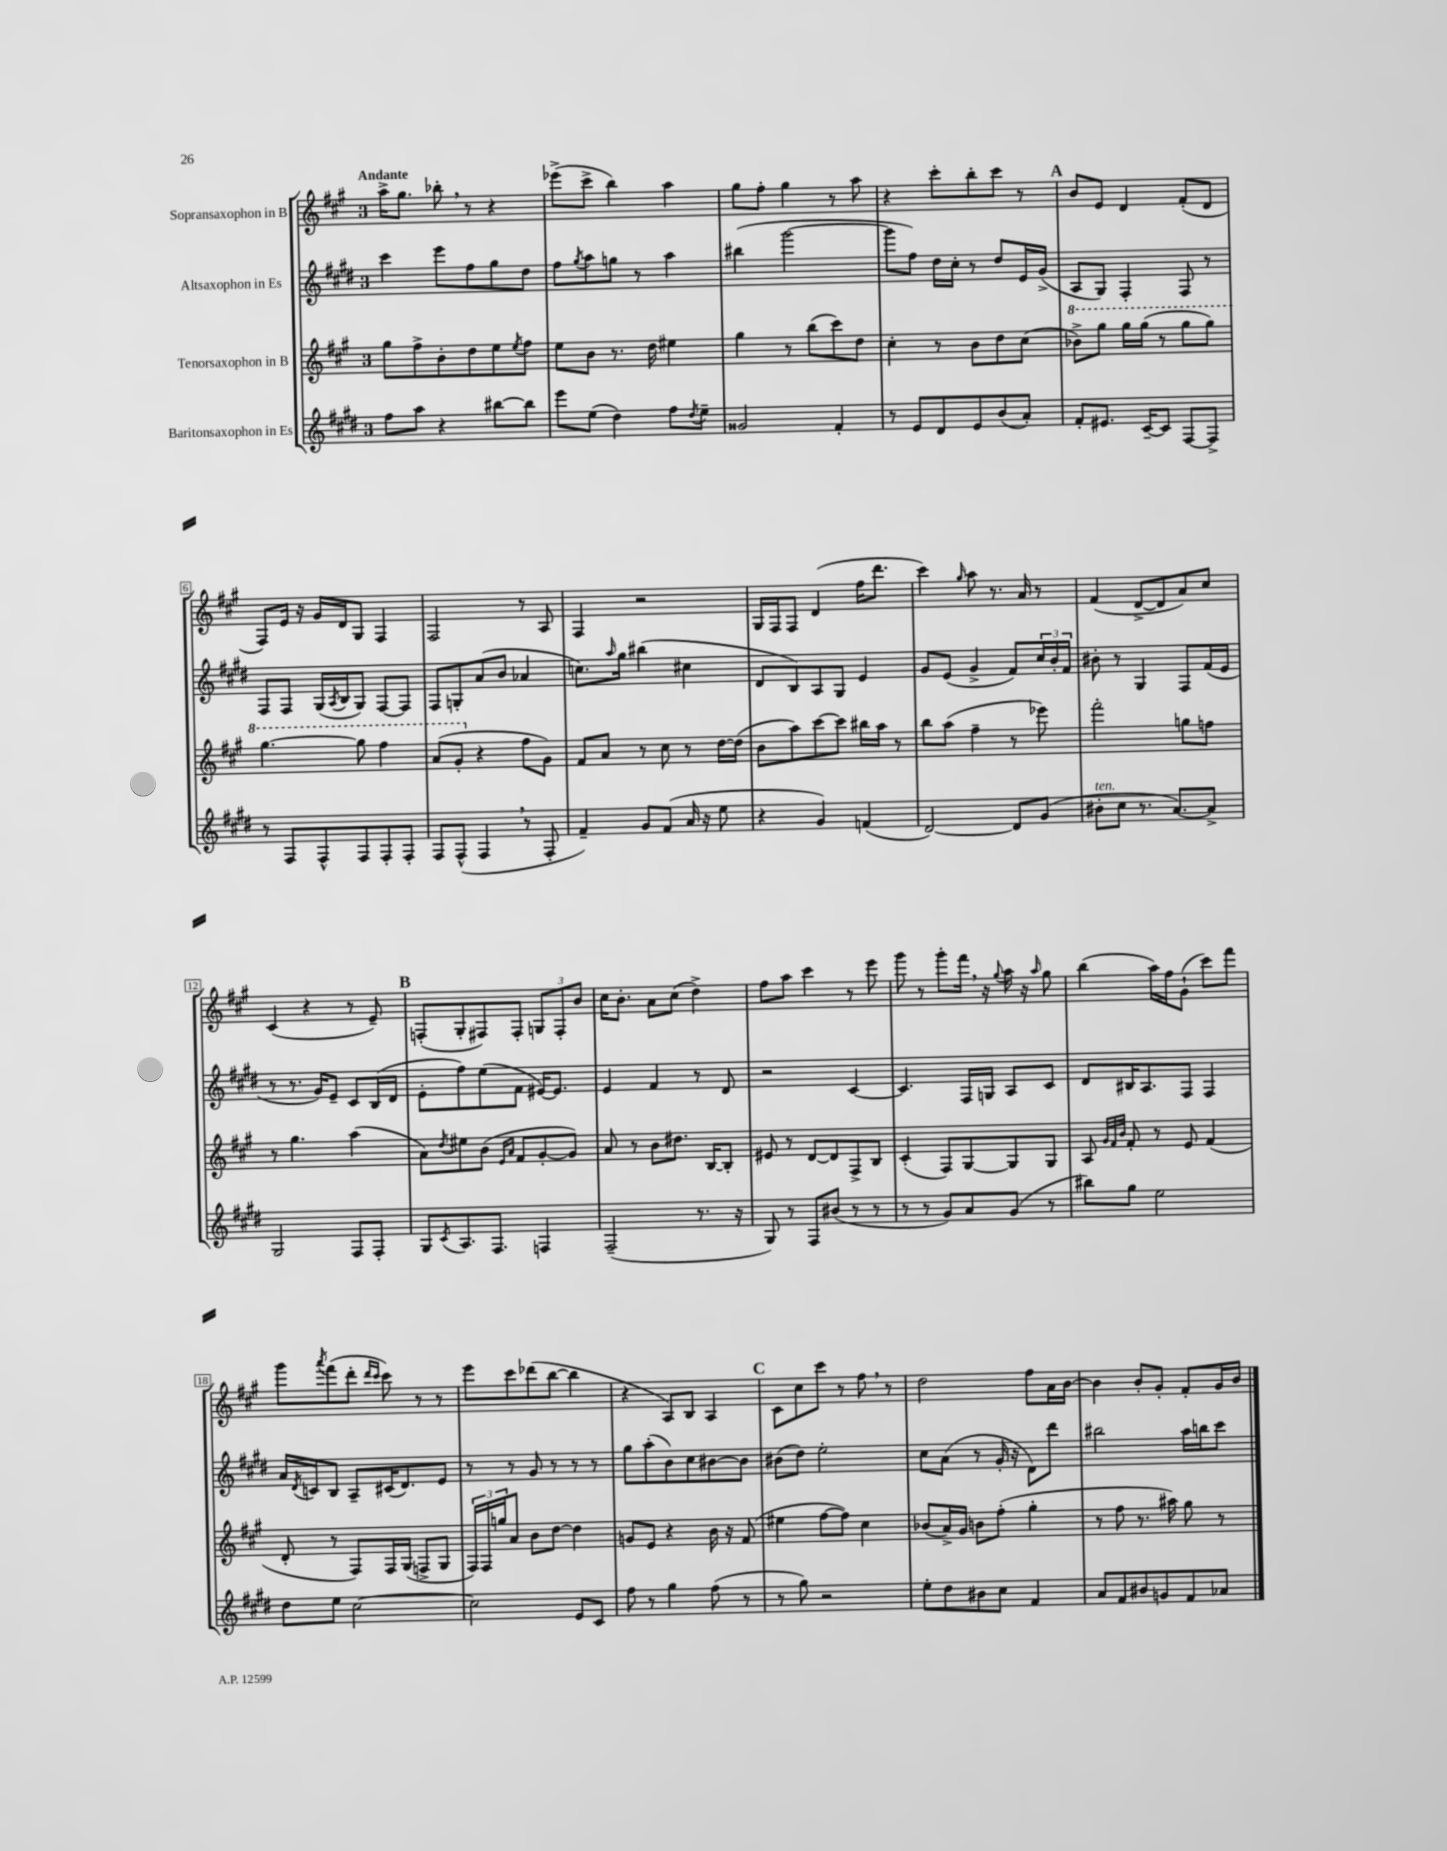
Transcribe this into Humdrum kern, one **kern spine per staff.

**kern	**kern	**kern	**kern
*part4	*part3	*part2	*part1
*staff4	*staff3	*staff2	*staff1
*I"Baritonsaxophon in Es	*I"Tenorsaxophon in B	*I"Altsaxophon in Es	*I"Sopransaxophon in B
*clefG2	*clefG2	*clefG2	*clefG2
*k[f#c#g#d#]	*k[f#c#g#]	*k[f#c#g#d#]	*k[f#c#g#]
*M3/4	*M3/4	*M3/4	*M3/4
=1	=1	=1	=1
!	!	!	!LO:TX:a:B:t=Andante
8ff#\L	8gg#\L	4ccc#\	16aa^\KL
.	.	.	8.gg#\J
8aa\J	8ff#^\	.	.
4r	8b'\	8eee\L	8bb-X',\
.	8dd\	8ff#\	8r
[8bb#X\L	8ee\	8gg#\	4r
.	8qee/	.	.
8bb#\J]	8ff#\J	8dd#\J	.
=2	=2	=2	=2
8eee\L	8ee\L	8ff#\L	(8eee-X^\L
.	.	8qgg#/	.
(8ee\J	8b\J	8aa\	8ccc#^\J
4dd#\)	8.r	8ggn\J	4bb\)
.	.	8r	.
.	16dd\	.	.
8ff#\L	4ee#X\	4aa\	4aa\
8qdd#/	.	.	.
8ee~\J	.	.	.
=3	=3	=3	=3
2g##X/	4gg#\	(4bb#X\	8gg#\L
.	.	.	8ff#'\J
.	8r	[2ggg#\	4gg#\
.	(8bb\L	.	.
4f#'/	8ccc#\)	.	8r
.	8dd\J	.	8aa\
=4	=4	=4	=4
8r	4cc#'\	8ggg#\L]	4r
8e/L	.	8ff#\J)	.
8d#/	8r	16dd#\LL	8ccc#'\L
.	.	16cc#'\JJ	.
8e/	8b\L	8r	8bb'\
(8b/	8dd\	8dd#/L	8ccc#\J
8a'/J)	(8cc#\J	16e/L	8r
.	.	(16g#^/JJ	.
!!LO:REH:place=s1:t=A
=5	=5	=5	=5
*	*8va	*	*
8f#'/L	8bb-X^\L)	8A/L	8b/L
8.e#X/J	8ggg#\J	8G#/J)	8e/J
.	16ggg#\LL	4F#'/	4d/
[16c#~/KL	(16ggg#\JJ	.	.
8c#/J]	8r	.	.
[8F#/L	8ggg#\L	8F#/	(8f#'/L
8F#^/J]	8ggg#\J)	8r	8d/J
!!LO:LB:g=z
=6	=6	=6	=6
8r	[4.ggg#\	8F#/L	8F#/L)
8F#/L	.	8F#/J	16e/Jk
.	.	.	16r
8F#^^/	.	(16G#/LL	16g#/LL
.	.	8qA/	.
.	.	16B/J	16d/J
8F#/	8ggg#\]	8G#/J)	8G#/J
8F#'/	4fff#\	[8F#/L	4F#/
8F#'/J	.	8F#/J]	.
=7	=7	=7	=7
8F#/L	(8aa/L	8F#/L	2F#/
(8F#^^/J	8gg#'/J	8Gn'/	.
*	*X8va	*	*
4F#,/	4r	(8a/	.
.	.	8b/J	.
8r	8ff#\L	4a-X/	8r
8F#'/	8g#\J)	.	8A/
=8	=8	=8	=8
4f#~/)	8f#/L	8.ccn\L)	4F#/
.	8a/J	.	.
.	.	16qqaa/	.
.	.	16gg#\Jk	.
8g#/L	8r	(4bb#X\	2r
(8f#/J	8cc#\	.	.
16a/	8r	4cc#X\	.
16r	.	.	.
8ee\	[16dd\LL	.	.
.	(16dd\JJ]	.	.
=9	=9	=9	=9
4r	8b\L	8d#/L	16G#/LL
.	.	.	16F#/J
.	8aa\)	8B/)	8F#/J
4g#/)	[8ccc#\	8A/	(4d/
.	8ccc#\J]	8G#/J	.
(4fn/	16bb#X\LL	4e/	16ff#\KL
.	16aa\JJ	.	8.ddd\J
.	8r	.	.
=10	=10	=10	=10
[2d#/)	8bb\L	8g#/L	4ccc#\)
.	(8aa\J	(8e/J	.
.	.	.	16qqgg#/
.	4ff#~\	4g#^/	8aa\
.	.	.	8.r
8d#/L]	8r	8f#/L)	.
.	.	.	16a/
(8g#/J	8eee-X\)	24cc#/L	8r
.	.	24b'/	.
.	.	24f#/JJ	.
=11	=11	=11	=11
!LO:TX:a:i:t=ten.	!	!	!
8b#X'\L	2fff#'\	8b#X'\	(4f#/
8cc#\J	.	8r	.
8.r	.	4G#/	[8d^/L
.	.	.	8d/]
[8.a/L)	.	.	.
.	8ggn\L	8F#/L	8a/)
8a^/J]	8ffn\J	(16f#/L	8cc#/J
.	.	16e/JJ	.
!!LO:LB:g=z
=12	=12	=12	=12
2G#/	8r	8r	(4c#/
.	4.gg#\	8.r	.
.	.	.	4r
.	.	16g#/KL)	.
.	.	8e~/J	.
8F#/L	(4aa\	8c#/L	8r
8F#'/J	.	(16B/L	8e~/)
.	.	16d#/JJ	.
!!LO:REH:place=s1:t=B
=13	=13	=13	=13
8G#/L	8a\L)	8e'\L	(8Fn'/L
8qc#/	8qdd/	.	.
8.A/	8ee#X\	8ff#\)	8G#'/
.	(8b\J	(8ee\	8F#X/)
8.F#/J	.	.	.
.	16qqe/LL	.	.
.	16qqa/JJ	.	.
.	8f#/L	8f#\J	8F#'/J
4Fn/	[8g#'/	[16e#X/KL)	12Gn/L
.	.	8.e#/J]	.
.	.	.	12F#'/
.	8g#/J])	.	.
.	.	.	12b/J
=14	=14	=14	=14
(2F#~/	8a/	4e/	16cc#\KL
.	.	.	8.b'\J
.	8r	.	.
.	8b\L	4f#/	8a\L
.	8.dd#X\J	.	(8cc#\J
8.r	.	8r	4dd^\)
.	[16B/KL	.	.
.	8B'/J]	8d#/	.
16r	.	.	.
=15	=15	=15	=15
8G#/)	8e#X/	2r	8ff#\L
8r	8r	.	8aa\J
8F#/L	[8d/L	.	4ccc#\
(8b#X/J	8d/]	.	.
8r	8F#^/	[4c#/	8r
8r	8B/J	.	8eee\
=16	=16	=16	=16
8r	(4c#'/	4.c#/]	8ggg#\
8r	.	.	8r
8g#/L)	8F#/L)	.	8ggg#'\L
8a/	[8G#/	16F#/LL	16fff#,\Jk
.	.	16Gn/JJ	16r
.	.	.	8qqgg#/
(8g#/J	8G#/]	8A/L	16aa\
.	.	.	16r
.	.	.	16qqaa/
8r	8G#/J	8c#/J	8gg#\
=17	=17	=17	=17
8bb#X\L)	8A/	8d#/L	(4bb\
.	32qqg#/LLL	.	.
.	32qqf#/	.	.
.	32qqb/JJJ	.	.
8gg#\J	8f#'/	16B#X/K	.
.	.	8.A/	.
2ee\	8r	.	16aa\LL)
.	.	.	16ff#\J
.	8e/	8F#/J	(8g#`\J
.	(4f#/	4F#/	8ccc#\L)
.	.	.	8fff#\J
!!LO:LB:g=z
=18	=18	=18	=18
8dd#\L	8d'/	16a/LL	8ggg#\L
.	.	8qd#/	.
.	.	16cn/J	.
.	.	.	8qaaa/
8ee\J	8r	8B/J	(8fff#\
[2cc#\	8F#/L)	8A~/L	8ddd'\J
.	.	.	16qqddd/LL
.	.	.	16qqccc#/JJ
.	16F#/L	(16c#X/K	8ccc#\)
.	(16G#/JJ	8.d#/)	.
.	8Fn^/L	.	8r
.	8G#/J	8e/J	8r
=19	=19	=19	=19
2cc#\]	24F#/LL)	8r	8eee\L
.	24F#/	.	.
.	24ggn/J	.	.
.	8a/J	8r	8ccc#\
.	8b\L	8g#/	(8ddd-X\
.	[8dd\J	8r	[8bb\J
8e/L	4dd\]	8r	4bb\]
8c#/J	.	8r	.
=20	=20	=20	=20
8ff#\	8gn/L	8gg#\L	4r
8r	8e/J	(8aa'\	.
4gg#\	4r	8b\)	8A/L)
.	.	8cc#\	8B/J
(8ff#\	16b\	[8b#X\	4A/
.	16r	.	.
8r	(8f#/	8b#\J]	.
!!LO:REH:place=s1:t=C
=21	=21	=21	=21
8r	4ee#X\	(8b#X\L	8c#\L
8gg#\)	.	8dd#\J)	8cc#\
2r	[8ff#\L	2ee'\	8ccc#\J
.	8ff#\J])	.	8r
.	4cc#\	.	8ff#,\
.	.	.	8r
=22	=22	=22	=22
8ee'\L	(8b-X/L	8cc#\L	2dd\
8dd#\	16a^/L)	(8a\J	.
.	16g#/JJ	.	.
8b#X\	8bn\L	8r	.
8cc#\J	(8ff#'\J	16g#'/	.
.	.	16r	.
4f#/	4gg#'\	8d#\L)	8ff#\L
.	.	8ddd#\J	16a\L
.	.	.	[16b\JJ
=23	=23	=23	=23
8a/L	8r	2bb#X\	4b\]
8f#/	8ff#\	.	.
8b#X/	8.r	.	8b'/L
8gn/	.	.	8g#'/J
.	16aa#X\)	.	.
8f#/	8gg#\	16aa\LL	8f#'/L
.	.	16bbn\J	.
8a-X/J	8r	8ccc#\J	16g#/L
.	.	.	16b/JJ
==	==	==	==
*-	*-	*-	*-
